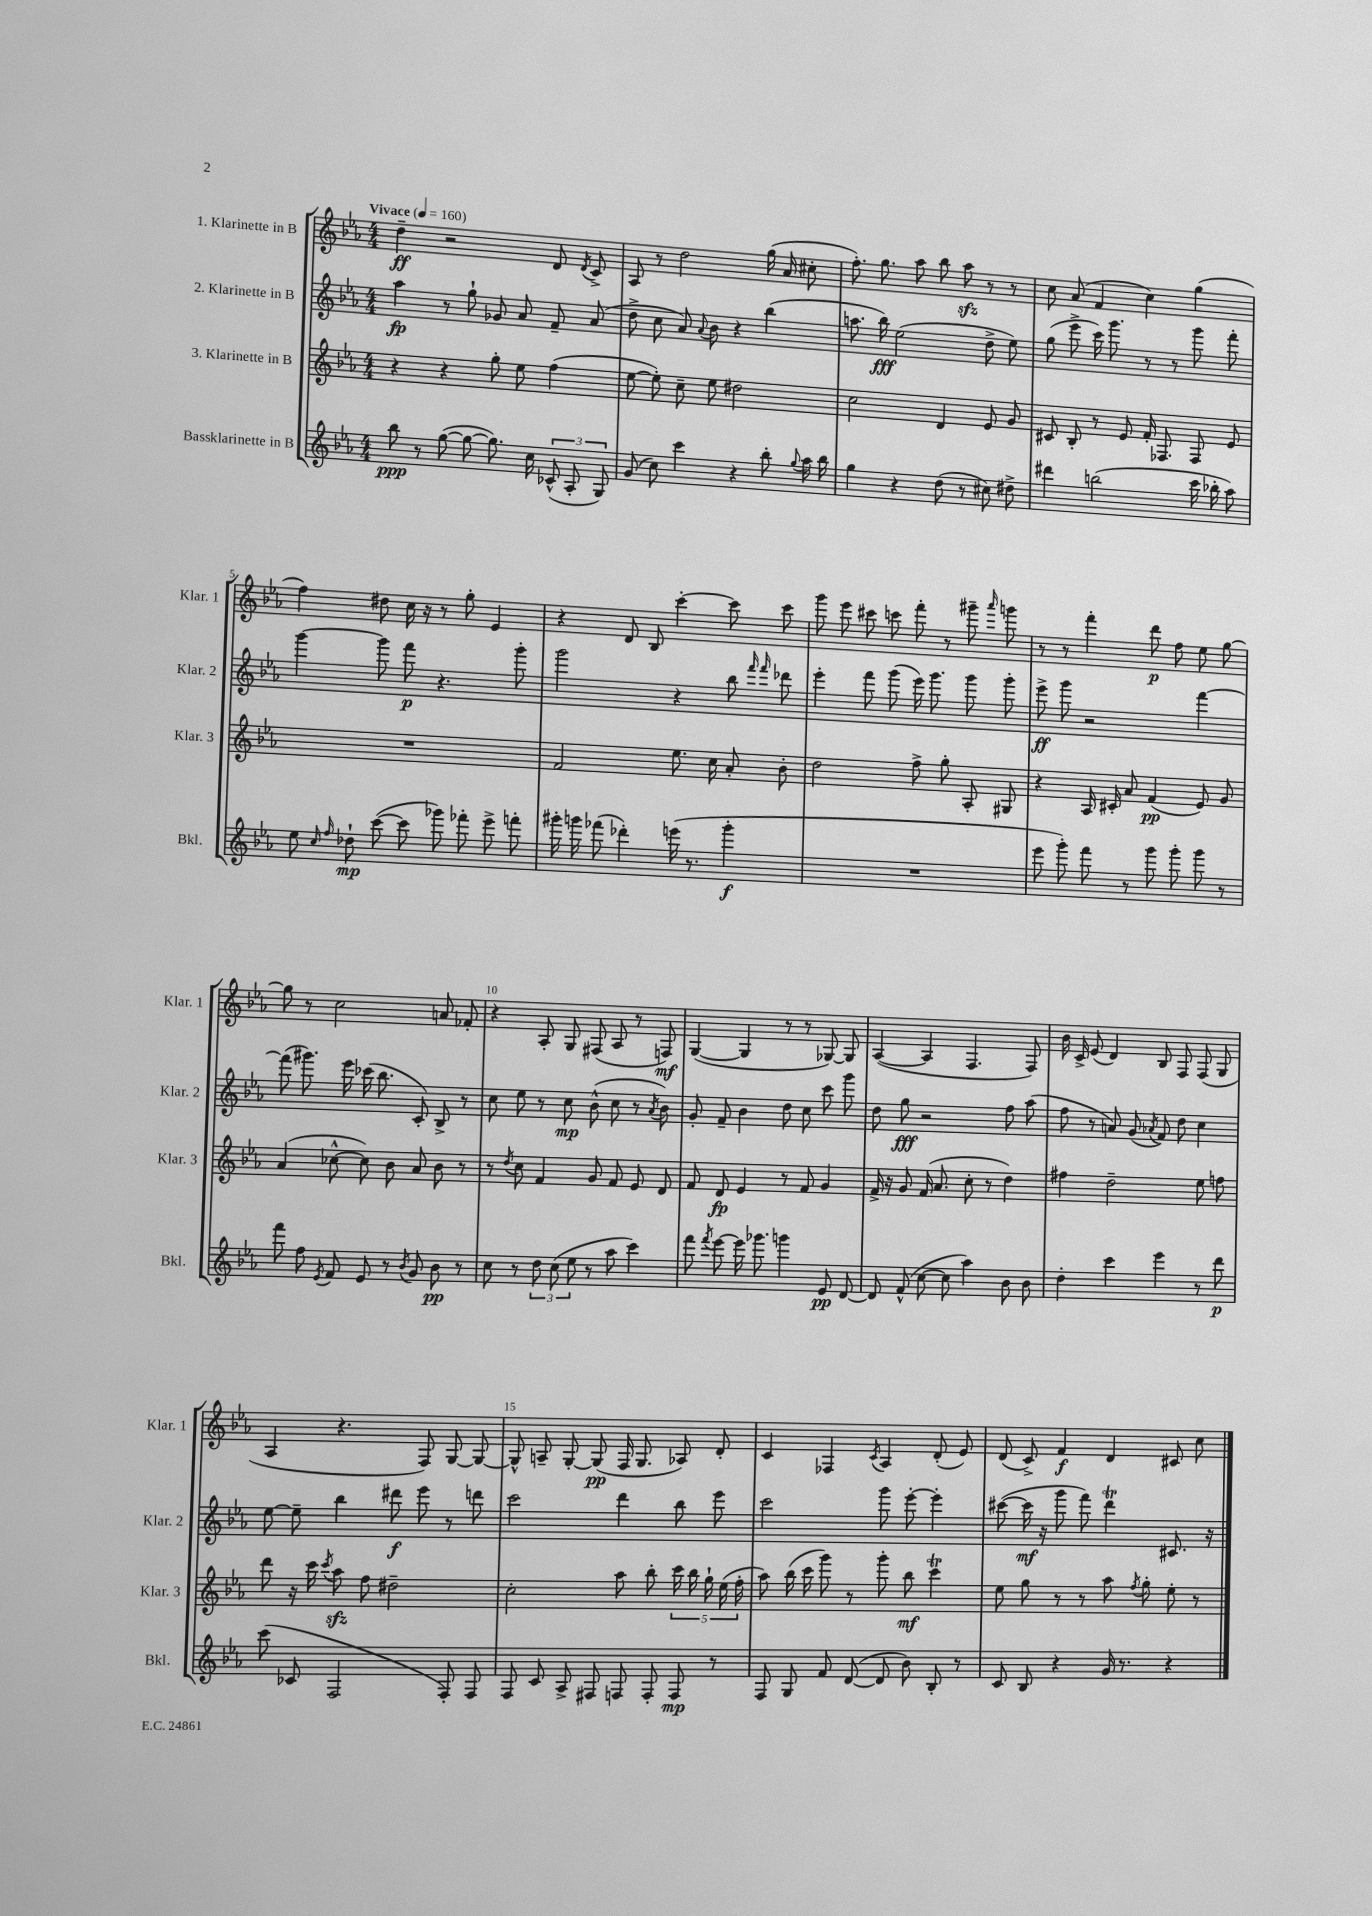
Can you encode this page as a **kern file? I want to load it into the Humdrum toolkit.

**kern	**kern	**kern	**kern
*staff4	*staff3	*staff2	*staff1
*clefG2	*clefG2	*clefG2	*clefG2
*k[b-e-a-]	*k[b-e-a-]	*k[b-e-a-]	*k[b-e-a-]
*M4/4	*M4/4	*M4/4	*M4/4
*MM160	*MM160	*MM160	*MM160
8bb-	4r	4aa-	4dd~
8r	.	.	.
([8gg	4r	8r	2r
8gg_	.	8gg`	.
8.gg])	8gg'	8g-	.
.	8ee-	8a-	.
16cc	.	.	.
(12c-^^	(4ff	8f~	8d
12A-'	.	.	.
.	.	.	8qd
.	.	(8a-	8c^
12G)	.	.	.
=	=	=	=
(8g	[8ee-	8dd^	8A-
8cc)	8ee-'])	8cc	8r
4ccc	8cc~	8a-)	2dd
.	.	8qqa-	.
.	8ee-	8b-	.
4r	2dd#	4r	.
8bb-'	.	(4bb-	(16gg
.	.	.	16a-
8qqgg	.	.	.
16aa-	.	.	8cc#'
16bb-	.	.	.
=	=	=	=
4gg	2cc	8.aa	8.ff')
.	.	16bb-)	8.gg
4r	.	(2ee-	.
.	.	.	8aa-
(8dd	4d	.	8bb-
8r	.	.	8aa-
8cc#)	8e-	8dd^	8r
8dd#^	8g	8ee-)	8r
=	=	=	=
4ddd#	8c#	(8gg	8cc
.	8B-'	8eee-^	(8a-
(2bb	8r	16ccc)	4f
.	.	8.ggg	.
.	8e-	.	.
.	16f'	8r	4cc)
.	8.F-	.	.
.	.	8r	.
16ccc	8F-	8ggg	(4gg
16bb-'	.	.	.
8aa-)	8e-	8fff'	.
=	=	=	=
8ee-	1r	[4ggg	4ff)
16qqcc	.	.	.
16qqff	.	.	.
8dd-`	.	.	.
([8ccc	.	8ggg]	8dd#
8ccc]	.	8fff	16cc
.	.	.	16r
8ggg-)	.	4.r	8r
8fff-'	.	.	8gg'
8eee-^	.	.	4e-
8fff'	.	8ggg'	.
=	=	=	=
16ggg#'	2f	2ggg	4r
16ggg	.	.	.
(8fff-	.	.	.
4ddd-')	.	.	8d
.	.	.	8B-
(16eee	8.ee-	4r	[4ccc'
8.r	.	.	.
.	16cc	.	.
4ggg'	8a-'	8bb-	8ccc]
.	.	16qqfff	.
.	.	16qqfff	.
.	8b-'	8ddd-	8ccc
=	=	=	=
1r	2dd	4eee-'	8ggg
.	.	.	8eee-
.	.	8fff	8ccc#
.	.	(8ggg	8ccc
.	8ff^	16eee-)	8fff'
.	.	8.ggg	.
.	8gg'	.	8r
.	8A-'	8ggg	8ggg#~
.	.	.	16qqaaa-
.	8G#	8ggg'	8ggg
=	=	=	=
8eee-	4r	8eee-^	8r
8ggg')	.	8ggg	8r
8fff	16A-	2r	4fff'
.	16c#'	.	.
8r	8a-	.	.
8ggg	(4f	.	8ddd
8ggg'	.	.	8ff
8ggg	8e-)	[4fff	8ee-
8r	8g	.	[8gg
=	=	=	=
8fff	(4a-	(8fff]	8gg]
8ff	.	8.ggg#)	8r
8qe-	.	.	.
8f	[8cc-^^	.	2cc
.	.	16eee-	.
8e-	8cc-])	(16ccc-	.
.	.	8.bb-	.
8r	8b-	.	.
8qb-	.	.	.
8g	8a-	8c')	.
8b-	8b-	8B-^	8a
8r	8r	8r	8f-'
=	=	=	=
8cc	8r	8cc	4r
.	8qdd	.	.
8r	8cc	8ee-	.
12dd	4f	8r	8A-'
(12cc	.	.	.
.	.	8cc	8G
12ee-	.	.	.
8r	8g	(8b-^^	(8F#
8aa-	8f	8cc	8A-
4ccc)	8e-	8r	8r
.	.	8qa-	.
.	8d	8b-)	8F)
=	=	=	=
8fff	8f	8g'	([4G
8qfff	.	.	.
[8eee-	8d	8f~	.
16eee-]	4e-	4b-	4G]
8.ggg-	.	.	.
4ggg	8r	8dd	8r
.	8f	8cc	8r
8e-	4g	8ccc	[8G-)
[8d	.	8ggg	8G-]
=	=	=	=
8d]	16f^	8dd	([4A-
.	16r	.	.
(8f^^	8g	8gg	.
[8cc	(16f	2r	4A-]
.	8.a-	.	.
8cc]	.	.	.
4aa-)	8cc'	.	4.F
.	8r	.	.
8b-	4dd)	8ff	.
8b-	.	(8aa-	8F)
=	=	=	=
4dd'	4ff#	8ff	16b-
.	.	.	16c^
.	.	8r	(8e-
4ccc	2dd~	8a)	4d)
.	.	(8g	.
.	.	8qa-	.
4eee-	.	8f)	8B-
.	.	8dd	8F
8r	8ee-	4cc	(8F
8ddd	8ff	.	8G
=	=	=	=
(8ccc	8ddd	[8ee-	4A-
8c-	16r	8ee-~]	.
.	16ccc	.	.
.	8qccc	.	.
2F	8aa-	4bb-	4.r
.	8ff	.	.
.	2dd#~	8ddd#	.
.	.	8eee-	8F)
8F')	.	8r	[8G
8F	.	8ddd	8G_
=	=	=	=
8F	2cc'	2ccc	8G^^]
8c	.	.	8A~
8A-^	.	.	[8G'
8F#	.	.	(8G]
8F	8aa-	4ddd	16F
.	.	.	8.G
8F'	8bb-'	.	.
8F	20ccc	8bb-	8A-)
.	20bb-	.	.
.	20gg`	.	.
8r	.	8eee-	8d'
.	(20ee-	.	.
.	20ff'	.	.
=	=	=	=
8F	8aa-)	2ccc	4c
8G	(16bb-	.	.
.	16ccc	.	.
8f	8ggg)	.	4F-
([8d	8r	.	.
.	.	.	8qc
8d]	8ggg'	8ggg	4A-
8b-)	8bb-	[8eee-'	.
8B-'	4ccc	4eee-']	(8d'
8r	.	.	8e-)
=	=	=	=
8c	8ee-	([8ccc#	(8d
8B-	8gg	16ccc#]	8c^)
.	.	16r	.
4r	8r	8ggg	4f
.	8r	8fff)	.
16g	8aa-	4ddd	4d
8.r	.	.	.
.	8qff	.	.
.	8gg'	.	.
4r	8ee-'	8.c#	8c#
.	8r	.	8cc
.	.	16r	.
==	==	==	==
*-	*-	*-	*-
